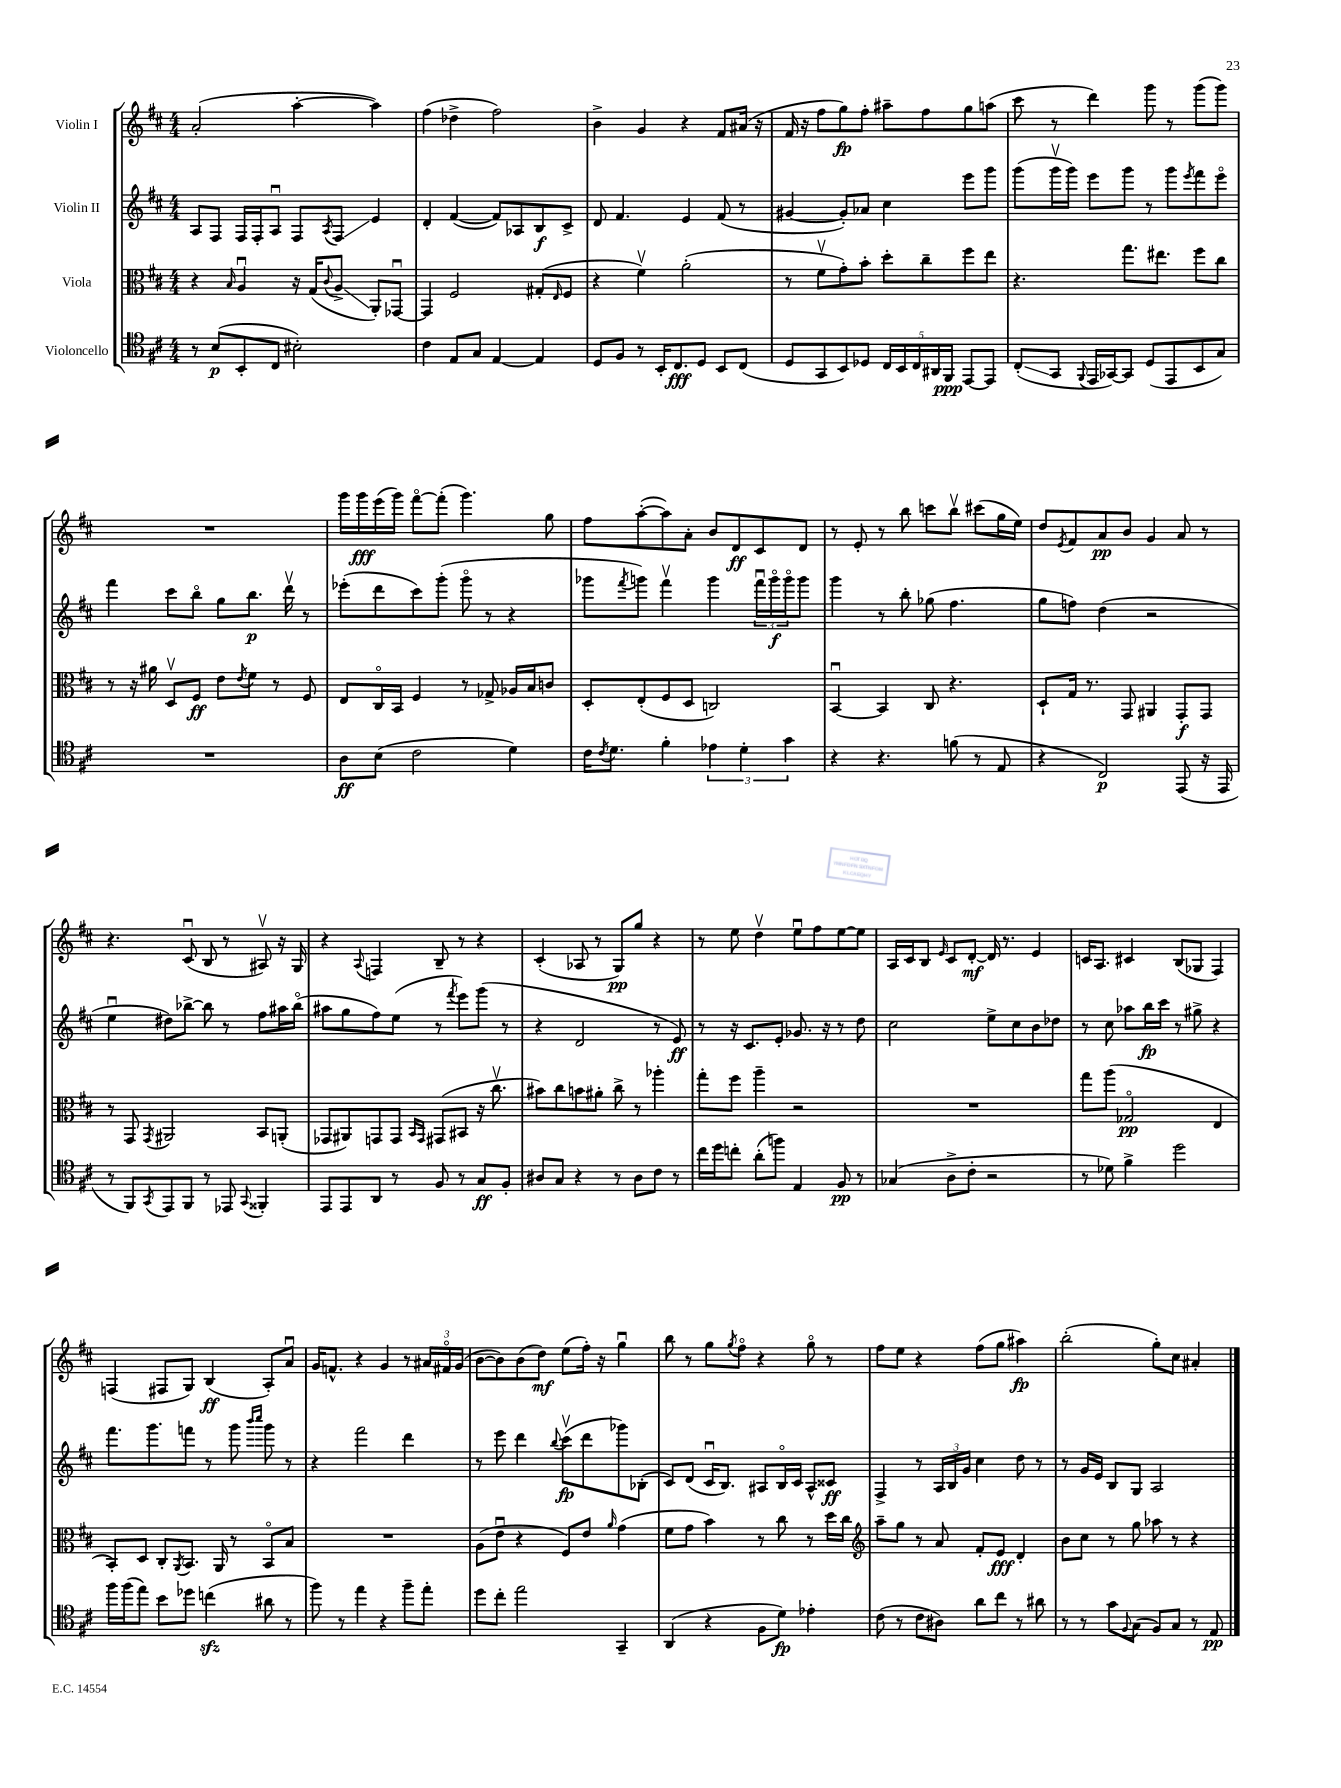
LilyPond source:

<<
\new StaffGroup <<
\new Staff = "s0" \with { instrumentName = "Violin I" } {
    \clef treble \key d \major \numericTimeSignature \time 4/4
    a'2-.( a''4~-. a''4) |
    fis''4( des''4-> fis''2) |
    b'4-> g'4 r4 fis'8 ais'16( r16 |
    fis'16 r16 fis''8 g''8\fp) fis''8-. ais''8-- fis''8 g''8 a''8( |
    cis'''8 r8 d'''4) g'''8 r8 g'''8( g'''8) |
    R1 |
    g'''16 g'''16\fff e'''16( g'''16) fis'''8~\flageolet fis'''8-.( g'''4.) g''8 |
    fis''8 a''8~-.( a''8) a'8-. b'8 d'8\ff cis'8 d'8 |
    r8 e'8-. r8 b''8 c'''8 b''8\upbow cis'''8( g''16 e''16) |
    d''8 \acciaccatura { e'8 } fis'8 a'8\pp b'8 g'4 a'8 r8 |
    r4. cis'8\downbow( b8 r8 ais8\upbow) r16 g16 |
    r4 \appoggiatura { a8 } f4 b8-- r8 r4 |
    cis'4-.( aes8 r8 g8\pp) g''8 r4 |
    r8 e''8 d''4\upbow e''8\downbow fis''8 e''8~ e''8 |
    a16 cis'16 b8 \grace { e'16 } cis'8 d'8~-.\mf d'16 r8. e'4 |
    c'16 a8. cis'4 b8( ges8 fis4) |
    f4( fis8 g8) b4\ff( a8-.) a'8\downbow |
    g'16 f'8.-^ r4 g'4 r8 \tuplet 3/2 { ais'16 fis'16\flageolet g'16( } |
    b'8~ b'8) b'8( d''8\mf) e''8( fis''16-.) r16 g''4\downbow |
    b''8 r8 g''8 \acciaccatura { g''8 } fis''8\flageolet r4 g''8\flageolet r8 |
    fis''8 e''8 r4 fis''8( g''8 ais''4\fp) |
    b''2-.( g''8-.) cis''8 ais'4-. \bar "|." |
}
\new Staff = "s1" \with { instrumentName = "Violin II" } {
    \clef treble \key d \major \numericTimeSignature \time 4/4
    a8 fis8 fis16 fis16-. a8\downbow fis8 \acciaccatura { a8 } fis8\glissando e'4 |
    d'4-. fis'4~( fis'8) aes8 b8\f cis'8-> |
    d'8 fis'4. e'4 fis'8( r8 |
    gis'4~ gis'8-.) aes'8 cis''4 e'''8 g'''8 |
    g'''8( g'''16\upbow g'''16) e'''8 g'''8 r8 g'''8 \acciaccatura { e'''8 } fis'''8 e'''8\flageolet |
    fis'''4 cis'''8 b''8\flageolet g''8 b''8.\p d'''16\upbow r8 |
    ees'''8-.( d'''8 cis'''8) g'''8-.( g'''8\flageolet r8 r4 |
    ges'''8 \acciaccatura { fis'''8 } g'''8) fis'''4\upbow g'''4 \tuplet 3/2 { fis'''16\downbow g'''16\flageolet\f g'''16\flageolet } g'''8 |
    g'''4 r8 b''8-. ges''8( fis''4. |
    g''8 f''8) d''4( r2 |
    e''4\downbow dis''8) bes''8~-> bes''8 r8 fis''8 ais''16 bes''16\flageolet( |
    ais''8 g''8 fis''8) e''8( r8 \acciaccatura { fis'''8 } e'''8) g'''8( r8 |
    r4 d'2 r8 e'8\ff) |
    r8 r16 cis'8. e'8-. ges'8. r16 r8 d''8 |
    cis''2 e''8-> cis''8 b'8 des''8 |
    r8 cis''8 aes''8 b''16\fp cis'''16 r8 gis''8-> r4 |
    fis'''8. g'''8. f'''8 r8 g'''8 \grace { b'''16 cis''''16 } g'''8 r8 |
    r4 fis'''2 d'''4 |
    r8 e'''8 d'''4 \appoggiatura { b''8 } cis'''8\upbow\fp( d'''8 ges'''8) bes8-.( |
    cis'8) d'8( cis'16\downbow b8.) ais8 b16\flageolet cis'16 ais8-^ cisis'8\ff |
    fis4-> r8 \tuplet 3/2 { a16 b16 g'16 } cis''4 d''8 r8 |
    r8 g'16 e'16 b8 g8 a2 \bar "|." |
}
\new Staff = "s2" \with { instrumentName = "Viola" } {
    \clef alto \key d \major \numericTimeSignature \time 4/4
    r4 \grace { b16 } a4\downbow r16 g16( \appoggiatura { cis'8 } a8->\glissando a,8-.) ges,8~\downbow |
    ges,4 fis2 gis8-.( \grace { e16 } fis8 |
    r4 fis'4\upbow) a'2-.( |
    r8 fis'8\upbow g'8-.) b'8-. d''8-. cis''8-- fis''8 e''8 |
    r4. g''8. eis''8. fis''8 cis''8 |
    r8 r16 ais'16 d8\upbow fis8\ff e'8 \acciaccatura { e'8 } fis'8 r8 fis8 |
    e8 cis16\flageolet b,16 fis4 r8 ges8-> aes16 b16 c'8 |
    d8-. e8-.( fis8 d8 c2) |
    b,4~\downbow b,4 cis8 r4. |
    d8-! g16 r8. g,8 ais,4 g,8-.\f g,8 |
    r8 g,8 \acciaccatura { g,8 } ais,2 b,8 a,8-.( |
    ges,8 ais,8) g,8 g,8 \grace { b,16 g,16 } gis,8( bis,8 r16 cis''8.\upbow |
    bis'8) cis''8 b'8 ais'8-. cis''8-> r8 aes''4-. |
    g''8-. fis''8 a''4-- r2 |
    R1 |
    g''8 a''8( ges2\flageolet\pp e4 |
    b,8-.) d8 cis8-. \acciaccatura { a,8 } b,8. a,16 r8 b,8\flageolet b8 |
    R1 |
    a8( e'8\downbow r4 fis8) e'8 \grace { a'16 } g'4( |
    fis'8 g'8 b'4) r8 cis''8 r8 d''16 cis''16 |
    \clef treble a''8-- g''8 r8 a'8 fis'8-. e'8\fff d'4-. |
    b'8 cis''8 r8 g''8 aes''8 r8 r4 \bar "|." |
}
\new Staff = "s3" \with { instrumentName = "Violoncello" } {
    \clef tenor \key d \major \numericTimeSignature \time 4/4
    r8 b8\p( b,8-. cis8 bis2-.) |
    cis'4 e8 g8 e4~ e4 |
    d8 fis8 r8 b,16-. cis8.\fff d8 b,8 cis8( |
    d8 g,8 b,8) des8 \tuplet 5/4 { cis16 b,16 cis16 ais,16 fis,16\ppp } e,8~ e,8 |
    cis8-.\glissando( g,8 \appoggiatura { fis,8 } e,16 ges,16~) ges,8 d8( e,8 b,8 g8) |
    R1 |
    a8\ff b8( cis'2 d'4) |
    cis'16 \acciaccatura { cis'8 } d'8. fis'4-. \tuplet 3/2 { ees'4 d'4-. g'4 } |
    r4 r4. f'8( r8 e8 |
    r4 cis2\p) e,8( r16 e,16 |
    r8 fis,8) \acciaccatura { g,8 } e,8 fis,8 r8 ees,8 \appoggiatura { g,8 } fisis,4-. |
    e,8 e,8 a,8 r8 fis8 r8 g8\ff fis8-. |
    ais8 g8 r4 r8 ais8 cis'8 r8 |
    cis''16 d''16 c''8-. a'8-.( f''8) e4 fis8\pp r8 |
    ges4( a8-> cis'8-. r2 |
    r8 des'8) fis'4-> d''2 |
    fis''16 fis''16( e''8) b'8 des''8 c''4\sfz( ais'8 r8 |
    fis''8) r8 e''4 r4 fis''8-- e''8-. |
    d''8 cis''8-. e''2 g,4-- |
    a,4( r4 fis8 d'8\fp) ees'4-. |
    cis'8( r8 cis'8 ais8) a'8 cis''8 r8 ais'8 |
    r8 r8 g'8 \appoggiatura { fis8 } g8( fis8) g8 r8 e8\pp \bar "|." |
}
>>
>>
\layout { \context { \Score \remove "Bar_number_engraver" } }
